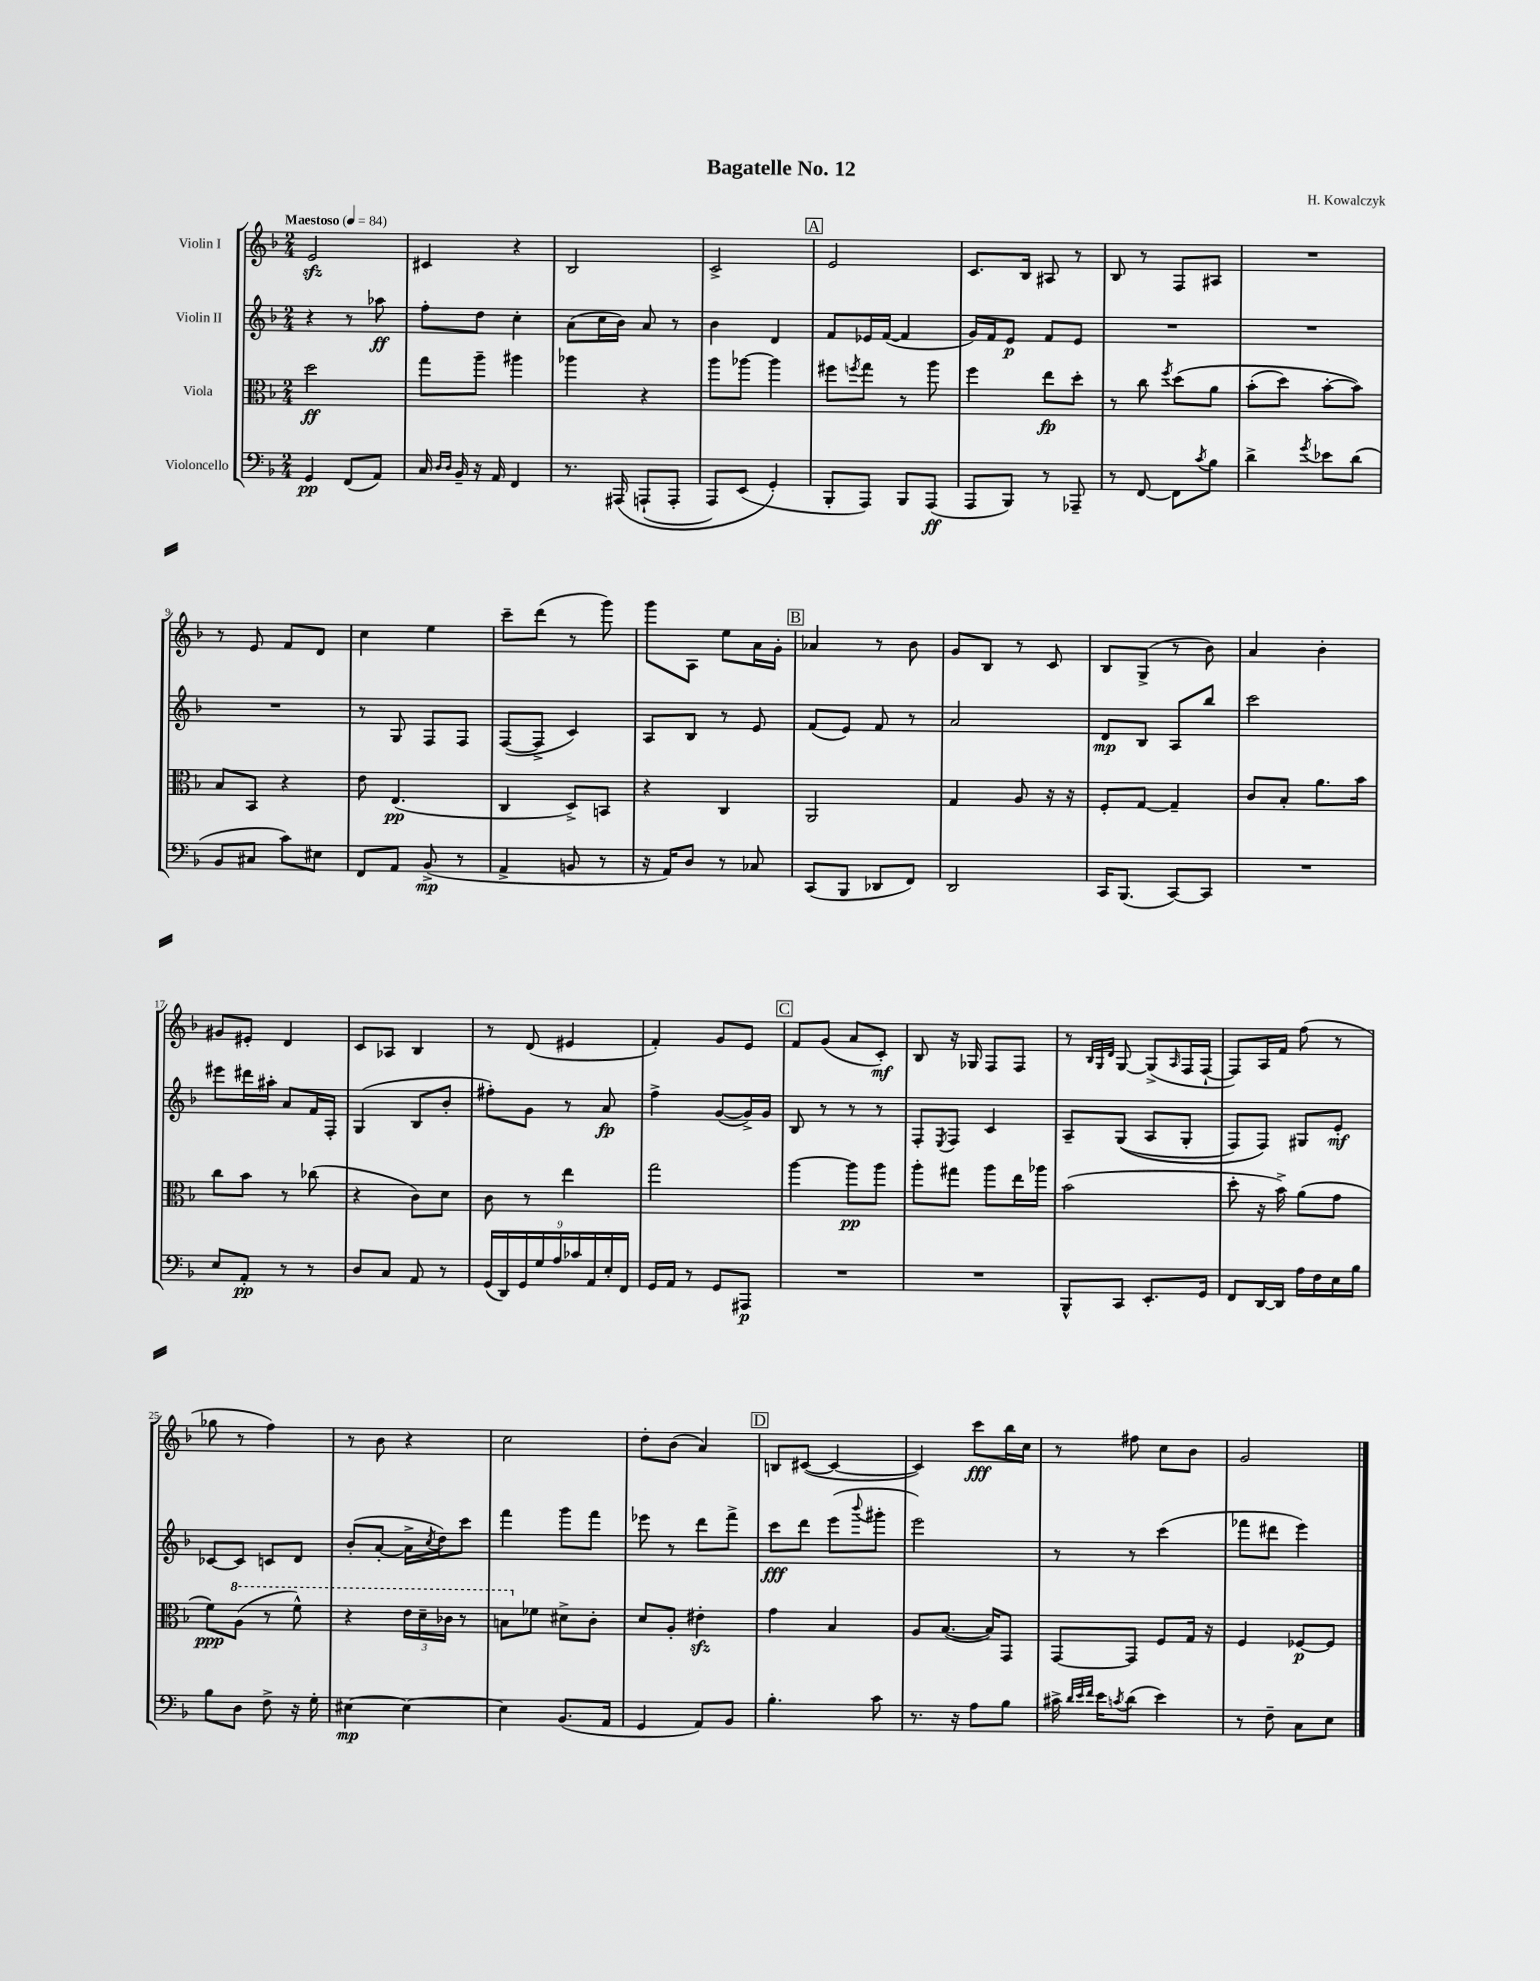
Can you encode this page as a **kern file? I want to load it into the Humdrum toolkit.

**kern	**kern	**kern	**kern
*staff4	*staff3	*staff2	*staff1
*clefF4	*clefC3	*clefG2	*clefG2
*k[b-]	*k[b-]	*k[b-]	*k[b-]
*M2/4	*M2/4	*M2/4	*M2/4
*MM84	*MM84	*MM84	*MM84
4GG	2dd	4r	2e
(8FF	.	8r	.
8AA)	.	8aa-	.
=	=	=	=
16C	8gg	8ff'	4c#
16qqD	.	.	.
16qqD	.	.	.
16BB-~	.	.	.
16r	8aa~	8dd	.
16AA	.	.	.
4FF	4aa#	4cc'	4r
=	=	=	=
8.r	4aa-	(8a	2B-
.	.	16cc	.
&(16AAA#	.	16b-)	.
(8AAA`	4r	8a	.
8AAA'	.	8r	.
=	=	=	=
8AAA)	8aa	4b-	2c^
(8EE	[8aa-	.	.
4GG'&)	4aa-]	4d	.
=	=	=	=
8BBB-'	8ff#	8f	2e
.	8qff	.	.
8AAA)	8gg	16e-	.
.	.	([16f	.
8BBB-	8r	4f]	.
(8AAA	8aa	.	.
=	=	=	=
8AAA	4ff	16g)	8.c
.	.	16f	.
8BBB-)	.	8e	.
.	.	.	16B-
8r	8ee	8f	8A#
8AAA-~	8dd'	8e	8r
=	=	=	=
8r	8r	2r	8B-
[8FF	8cc	.	8r
.	8qff	.	.
8FF]	&(8dd	.	8F
8qc	.	.	.
8B-	8a	.	8A#
=	=	=	=
4d^	(8b-'	2r	2r
.	8dd)	.	.
8qg	.	.	.
8e-	[8b-'	.	.
(8d	8b-]&)	.	.
=	=	=	=
8BB-	8B-	2r	8r
8C#	8BB-	.	8e
8c)	4r	.	8f
8E#	.	.	8d
=	=	=	=
8FF	8e	8r	4cc
8AA	(4.E	8G	.
(8BB-^	.	8F	4ee
8r	.	8F	.
=	=	=	=
4AA^	4C	([8F	8ccc~
.	.	8F^]	(8ddd
8BB	8D^)	4c)	8r
8r	8BB	.	8ggg)
=	=	=	=
16r	4r	8A	8ggg
16AA)	.	.	.
8D	.	8B-	8A
8r	4C	8r	8ee
8C-	.	8e	16a
.	.	.	16g'
=	=	=	=
(8CC	2AA	(8f	4a-
8BBB-	.	8e)	.
8DD-	.	8f	8r
8FF)	.	8r	8b-
=	=	=	=
2DD	4G	2a	8g
.	.	.	8B-
.	8A	.	8r
.	16r	.	8c
.	16r	.	.
=	=	=	=
16CC	8F'	8d	8B-
(8.BBB-	.	.	.
.	[8G	8B-	(8G^
[8CC)	4G~]	8A	8r
8CC]	.	8bb-	8b-)
=	=	=	=
2r	8c	2ccc	4a
.	8B-'	.	.
.	8.a	.	4b-'
.	16b-	.	.
=	=	=	=
8E	8cc	8eee#	8g#
8AA'	8b-	16ddd#	8e#'
.	.	16aa#'	.
8r	8r	8a	4d
8r	(8cc-	16f	.
.	.	16F'	.
=	=	=	=
8D	4r	(4G	8c
8C	.	.	8A-
8AA	8c)	8B-	4B-
8r	8d	8b-'	.
=	=	=	=
(18GG	8c	8ff#')	8r
18DD)	.	.	.
18GG	.	.	.
.	8r	8g	(8d
18G	.	.	.
18A	.	.	.
.	4ee	8r	4e#
18c-	.	.	.
18AA	.	.	.
.	.	8a	.
18E'	.	.	.
18FF	.	.	.
=	=	=	=
16GG	2gg	4ff^	4f')
16AA	.	.	.
8r	.	.	.
8GG	.	([8g	8g
8AAA#	.	16g^])	8e
.	.	16g	.
=	=	=	=
2r	[4aa	8B-	8f
.	.	8r	(8g
.	8aa]	8r	8a
.	8aa	8r	8c')
=	=	=	=
2r	8aa'	8F'	8B-
.	.	8qE	.
.	8gg#	8F	16r
.	.	.	16G-
.	8aa	4c	8F
.	16ee	.	8F
.	16aa-	.	.
=	=	=	=
8BBB-^^	(2b-	8A~	8r
.	.	.	32qqB-
.	.	.	32qqG
.	.	.	32qqd
8CC	.	&((8G	[8G
8.EE'	.	8A	(8G^]
.	.	.	16qqA
.	.	8G'	16F
16GG	.	.	[16F`
=	=	=	=
8FF	8dd'	8F)	8F])
[16DD	16r	8F&)	16A
16DD]	16b-^)	.	16f
16A	(8a	8G#	(8ff
16F	.	.	.
16E	8g	8e'	8r
16B-	.	.	.
=	=	=	=
8B-	8f)	[8c-	8gg-
8D	(8a	8c-]	8r
8F^	8r	8c	4ff)
16r	8ff^^)	8d	.
16G'	.	.	.
=	=	=	=
[4E#	4r	(8b-'	8r
.	.	[8a'	8b-
4E#_	24ee	16a^]	4r
.	24dd~	.	.
.	.	8qcc	.
.	.	16dd)	.
.	24cc-	.	.
.	8r	8ccc	.
=	=	=	=
4E#]	8b	4fff	2cc
.	8f-	.	.
(8.BB-	8d#^	8ggg	.
.	8c'	8fff	.
16AA	.	.	.
=	=	=	=
4GG	8d	8eee-	8dd'
.	8A'	8r	(8b-
8AA)	4e#'	8ddd	4a)
8BB-	.	8fff^	.
=	=	=	=
4.B-'	4g	8ccc	8B
.	.	8ddd	([8c#
.	4B-	(8eee	4c#_
.	.	8qqbbb-	.
8c	.	8ggg#'	.
=	=	=	=
8.r	8A	2eee)	4c#])
.	([8.B-	.	.
16r	.	.	.
8A	.	.	8ccc
.	16B-])	.	.
8B-	8GG	.	16bb-
.	.	.	16cc
=	=	=	=
16c#^	[8GG	8r	8r
32qqd	.	.	.
32qqe	.	.	.
32qqf	.	.	.
16e	.	.	.
8qc	.	.	.
(8d	8GG]	8r	8ff#
4e)	8F	(4ccc	8cc
.	16G	.	8b-
.	16r	.	.
=	=	=	=
8r	4F	8fff-	2g
8F~	.	8ddd#	.
8C	[8F-	4eee)	.
8E	8F-]	.	.
==	==	==	==
*-	*-	*-	*-
